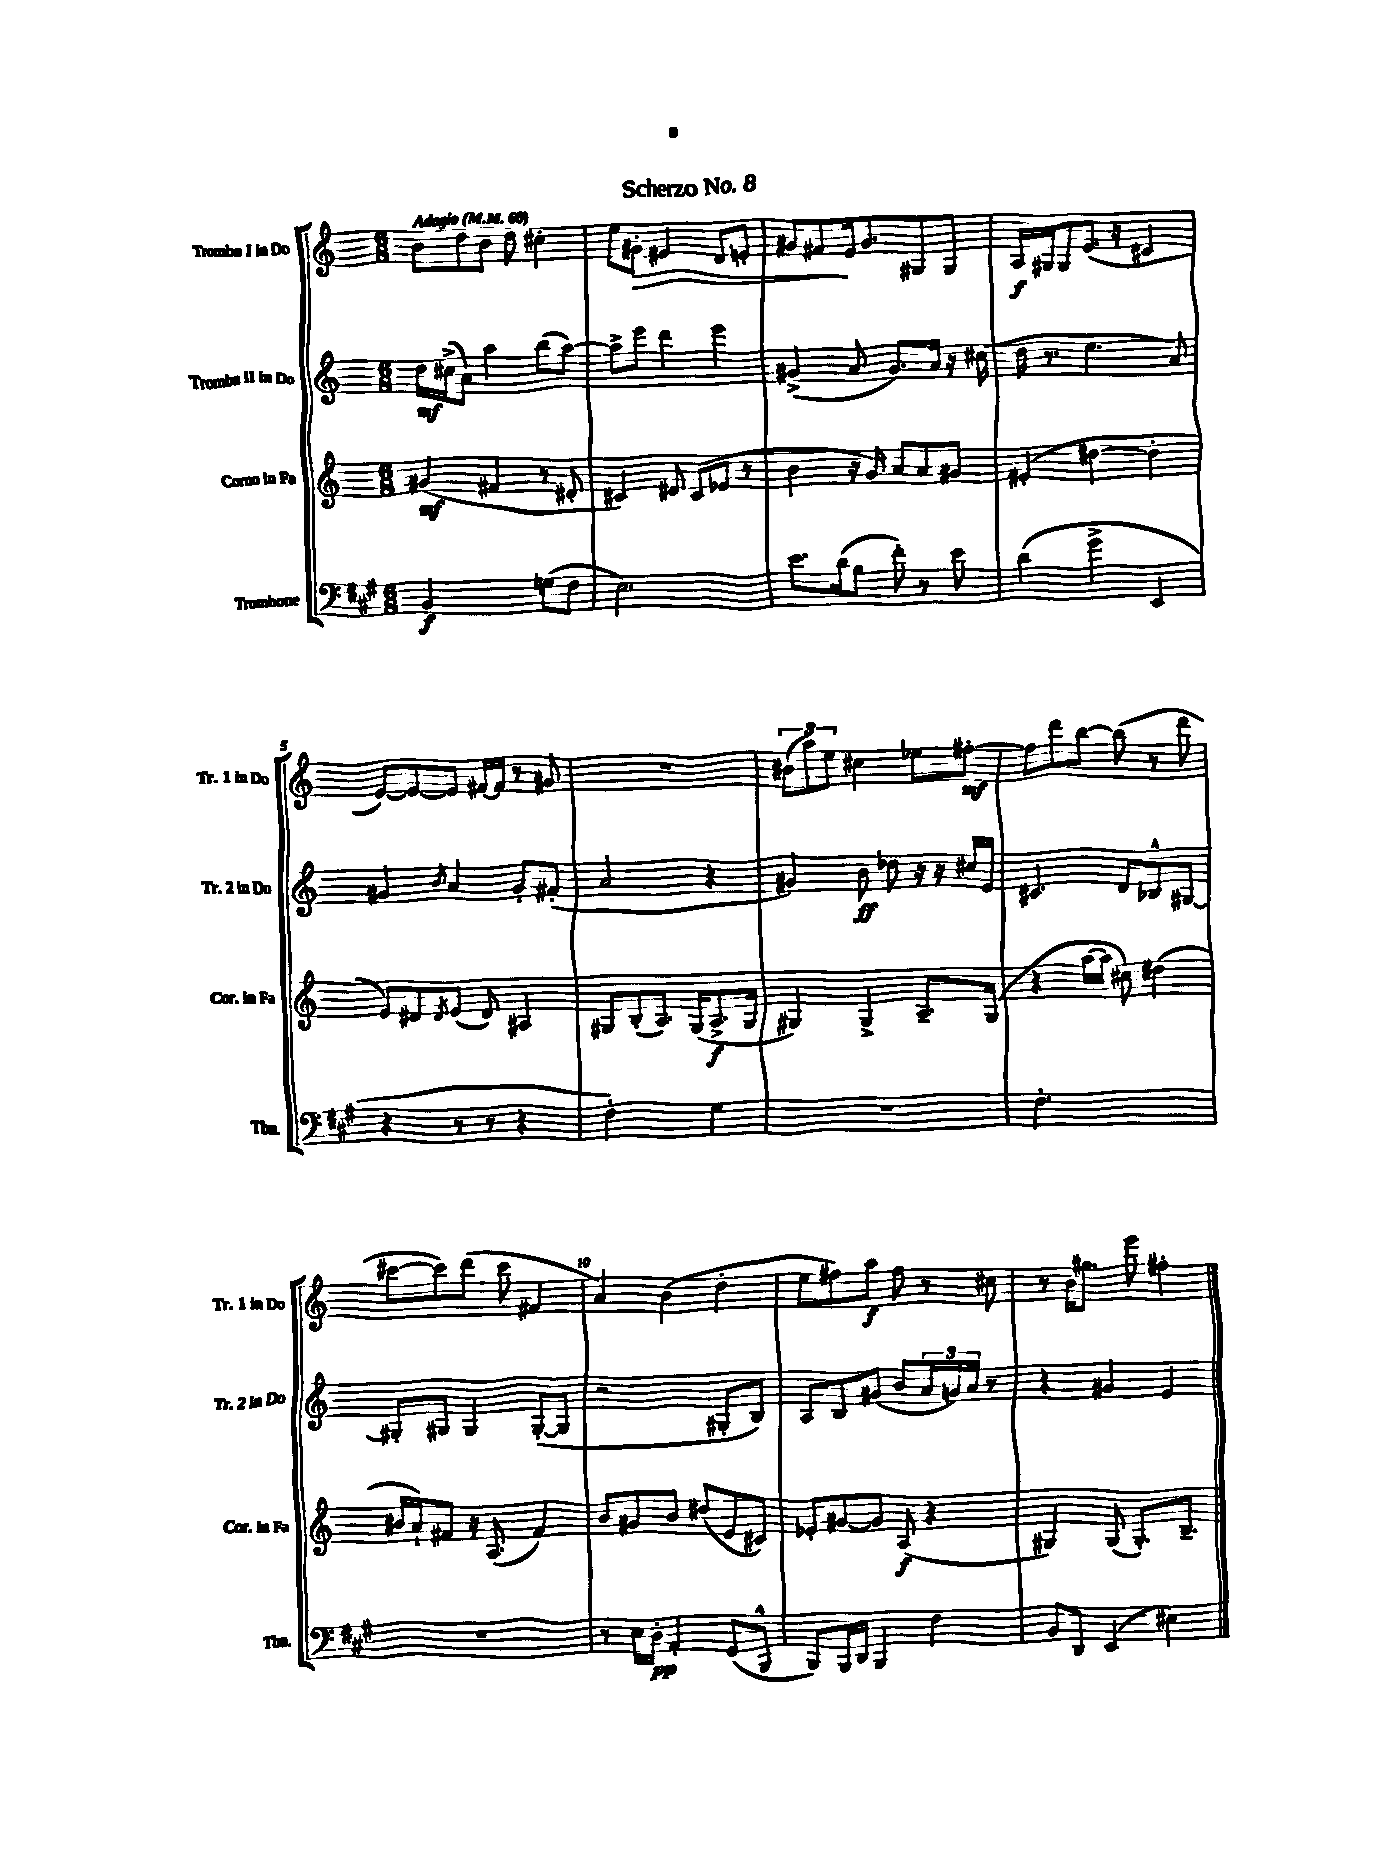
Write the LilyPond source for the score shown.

\header { title = "Scherzo No. 8" }
<<
\new StaffGroup <<
\new Staff = "s0" \with { instrumentName = "Tromba I in Do" shortInstrumentName = "Tr. 1 in Do" } {
    \clef treble \key c \major \numericTimeSignature \time 6/8 \tempo "Adagio" 4 = 60
    b'8 d''8 b'8 d''8 cis''4-. |
    e''8 gis'8-.\> eis'4 d'8 e'8-. |
    gis'8 fis'8\! e'16 gis'8. gis8 gis8 |
    a16\f gis16 gis8 e'8.( r16 cis'4 |
    e'8~) e'8~ e'8 fis'16~ fis'16 r8 gis'8 |
    R2. |
    \tuplet 3/2 { bis'8( a''8) e''8 } cis''4 ees''8 fis''8~-.\mf |
    fis''8 d'''8 b''8~ b''8( r8 d'''8 |
    cis'''8~ cis'''8) d'''8( cis'''8 fis'4 |
    a'4) b'4( d''4-. |
    e''8 fis''8) a''8\f fis''8 r8 cis''8 |
    r8 b'16 gis''8. e'''8 fis''4-. \bar "|." |
}
\new Staff = "s1" \with { instrumentName = "Tromba II in Do" shortInstrumentName = "Tr. 2 in Do" } {
    \clef treble \key c \major \numericTimeSignature \time 6/8
    d''16\mf cis''16->( a'8) a''4 b''8( a''8~) |
    a''8-> e'''8 d'''4 e'''4 |
    gis'4->( a'8 gis'8.) a'16 r16 cis''16( |
    d''16 r8. e''4. a'8) |
    gis'4 \acciaccatura { b'8 } a'4 gis'8-. fis'8-.( |
    a'2 r4 |
    gis'4) b'8\ff des''8 r16 r16 cis''16 e'16 |
    cis'4. d'8 bes8-^ gis8~ |
    gis8-. gis8 gis4 gis8~-.( gis8 |
    r2 gis8-. b8) |
    a8 b8 gis'8( b'8 \tuplet 3/2 { a'16 g'16) a'16 } r8 |
    r4 gis'4 e'4 \bar "|." |
}
\new Staff = "s2" \with { instrumentName = "Corno in Fa" shortInstrumentName = "Cor. in Fa" } {
    \clef treble \key c \major \numericTimeSignature \time 6/8
    gis'4\mf( fis'4 r8 dis'8-. |
    cis'4) dis'8 cis'8( ees'8 r8 |
    b'4 r16 g'16) a'8 a'8 gis'8 |
    eis'4-.( dis''4~ dis''4-. |
    e'8) dis'8 \acciaccatura { dis'8 } e'8( dis'8) ais4 |
    gis8 b8-.( a8.) gis16( a8.->\f gis16 |
    gis4) gis4-> a8.-- gis16( |
    r4 a''16~ a''16 cis''8) dis''4( |
    bis'16 a'16-!) fis'8 r16 a8.( fis'4) |
    b'8 gis'8 b'8 dis''8( e'8 cis'8) |
    ees'8-. gis'8~ gis'8 a8\f( r4 |
    gis4) gis8( gis8.-.) b8.-- \bar "|." |
}
\new Staff = "s3" \with { instrumentName = "Trombone" shortInstrumentName = "Tbn." } {
    \clef bass \key a \major \numericTimeSignature \time 6/8
    b,2\f g8( fis8 |
    e2.) |
    e'8. d'16( b8 fis'8-.) r8 e'8 |
    d'4( gis'4-> e,4 |
    r4 r8 r8 r4 |
    fis2-.) gis4 |
    R2. |
    fis2.-. |
    R2. |
    r8 e16 d16-.\pp a,4-. gis,8( b,,8-^ |
    b,,8) b,,16 d,16 b,,4 fis4 |
    b,8 d,8 e,4( eis4) \bar "|." |
}
>>
>>
\layout { \context { \Score \override BarNumber.break-visibility = ##(#f #t #t) barNumberVisibility = #(every-nth-bar-number-visible 5) } }
